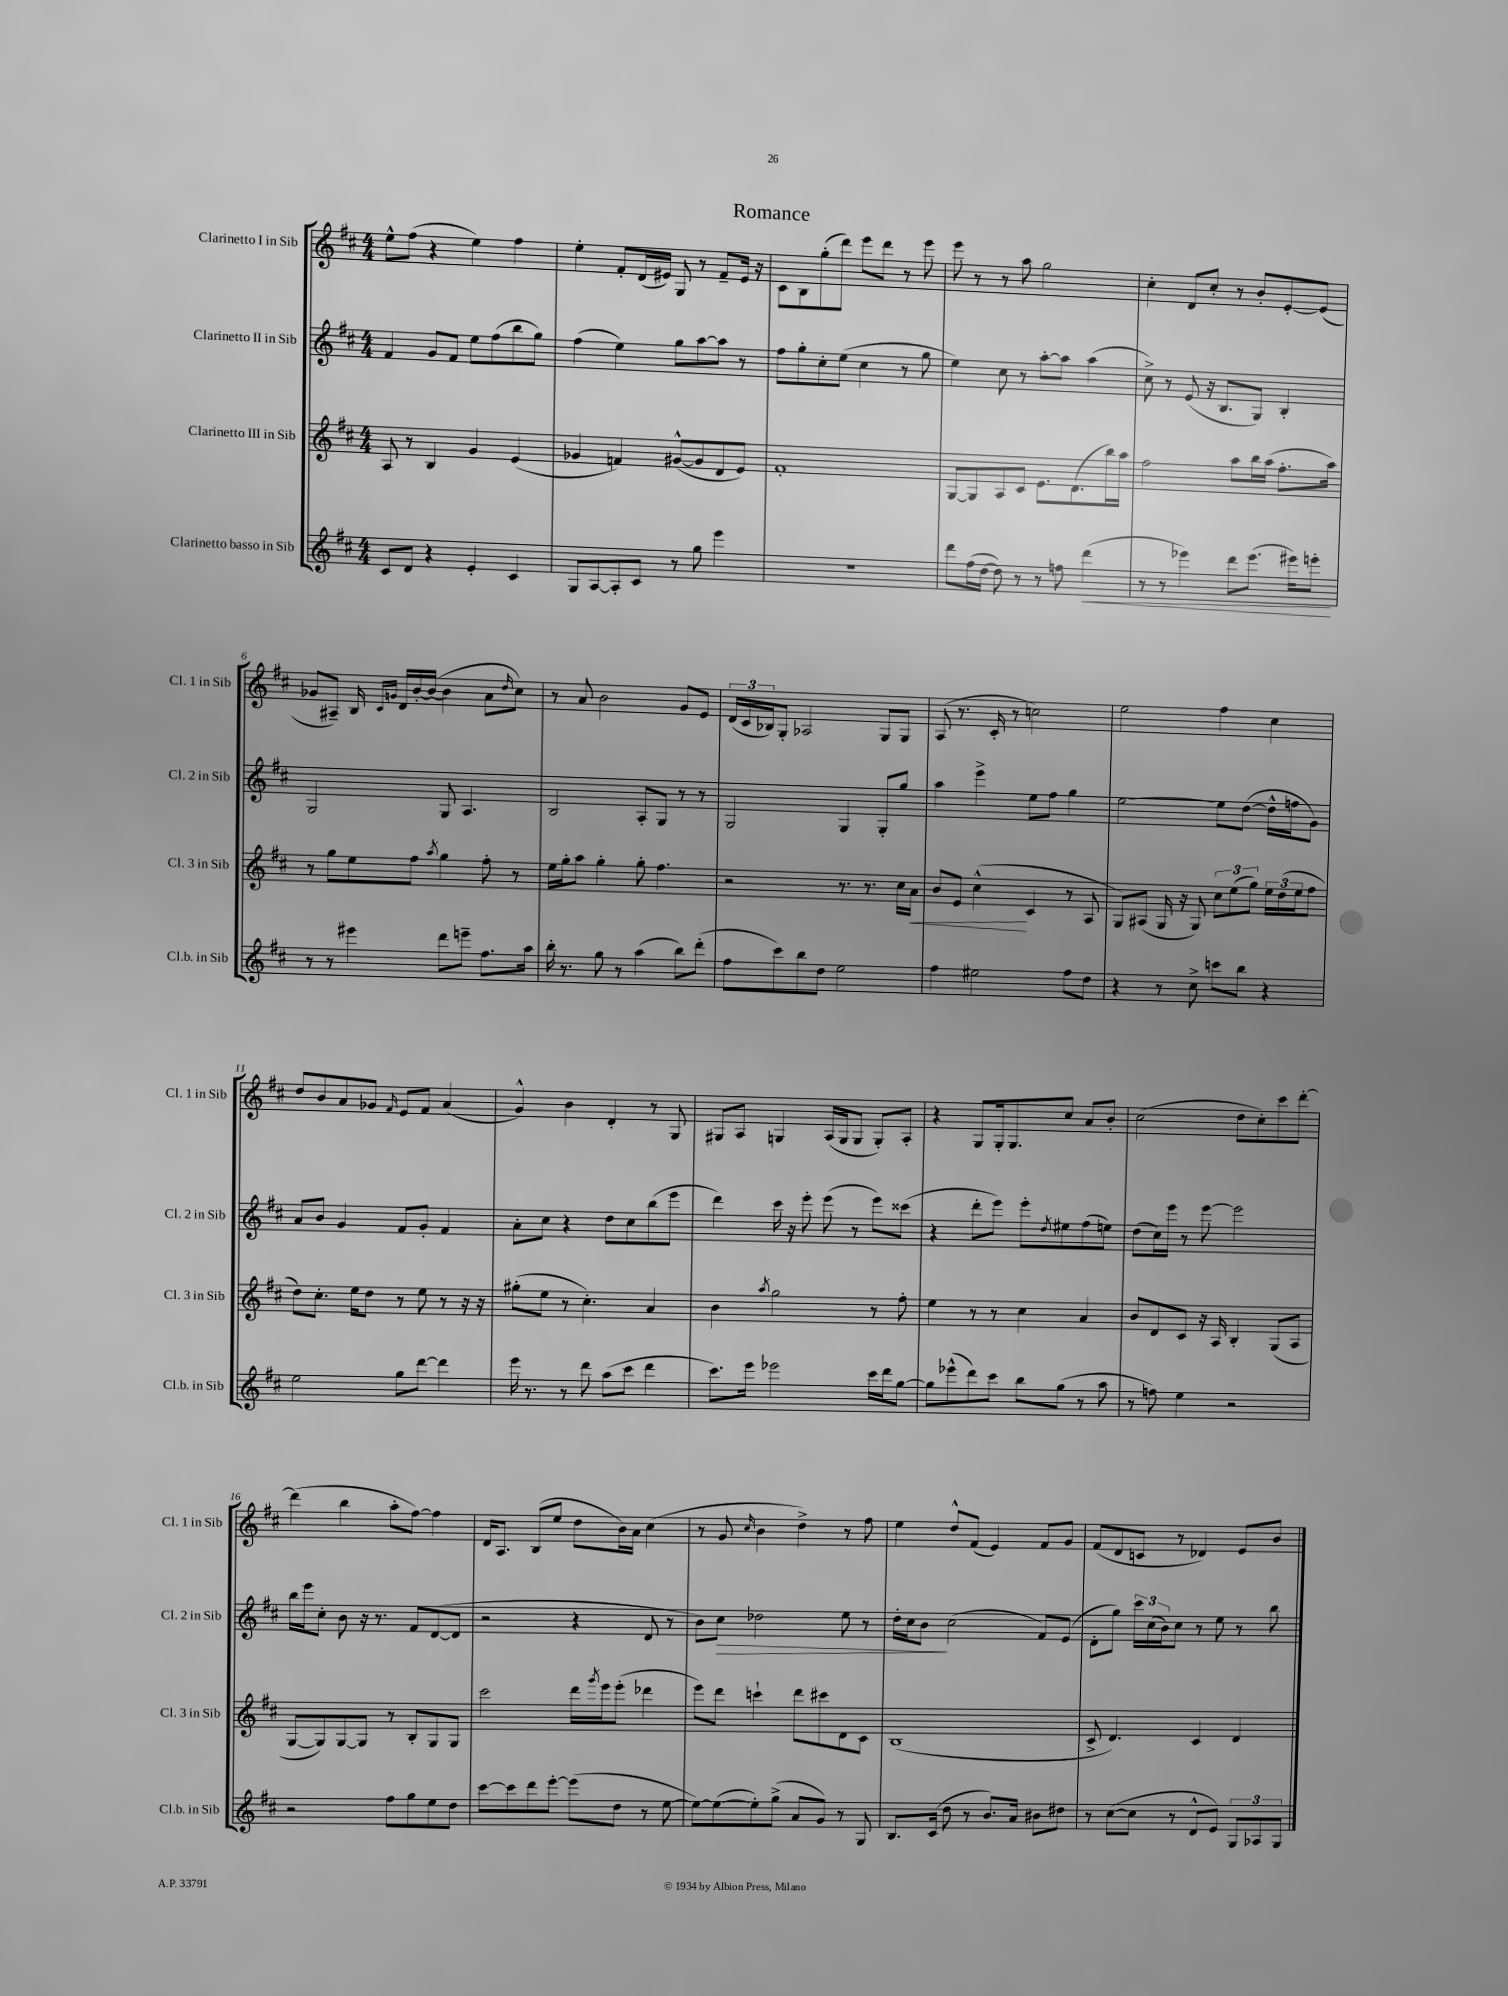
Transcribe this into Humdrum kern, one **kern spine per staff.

**kern	**dynam	**kern	**dynam	**kern	**dynam	**kern
*part4	*part4	*part3	*part3	*part2	*part2	*part1
*staff4	*staff4	*staff3	*staff3	*staff2	*staff2	*staff1
*I"Clarinetto basso in Sib	*	*I"Clarinetto III in Sib	*	*I"Clarinetto II in Sib	*	*I"Clarinetto I in Sib
*I'Cl.b. in Sib	*	*I'Cl. 3 in Sib	*	*I'Cl. 2 in Sib	*	*I'Cl. 1 in Sib
*clefG2	*	*clefG2	*	*clefG2	*	*clefG2
*k[f#c#]	*	*k[f#c#]	*	*k[f#c#]	*	*k[f#c#]
*M4/4	*	*M4/4	*	*M4/4	*	*M4/4
=1	=1	=1	=1	=1	=1	=1
8c#/L	.	8A/	.	4f#/	.	8ee^^\L
8d/J	.	8r	.	.	.	(8ff#\J
4r	.	4B/	.	8g/L	.	4r
.	.	.	.	8f#/J	.	.
4e'/	.	4g/	.	8ee\L	.	4ee\)
.	.	.	.	(8ff#\	.	.
4c#/	.	(4e/	.	8bb\	.	4ff#\
.	.	.	.	8gg\J)	.	.
=2	=2	=2	=2	=2	=2	=2
8G/L	.	4g-X/	.	(4ff#\	.	4ee'\
[8A/	.	.	.	.	.	.
8A'/]	.	4fn/)	.	4ee\)	.	8f#'/L
8c#/J	.	.	.	.	.	(16d/L
.	.	.	.	.	.	16e#X/JJ)
8r	.	([8g#X^^/L	.	8gg\L	.	8G/
8gg\	.	8g#/]	.	[8aa\	.	8r
4eee\	.	8d/	.	8aa\J]	.	8f#~/L
.	.	8e/J)	.	8r	.	16e#/Jk
.	.	.	.	.	.	16r
=3	=3	=3	=3	=3	=3	=3
1r	.	1f#'	.	8ff#\L	.	8c#\L
.	.	.	.	8gg'\	.	8B\
.	.	.	.	8cc#'\	.	(8gg'\
.	.	.	.	(8ee\J	.	8ddd\J)
.	.	.	.	4cc#\	.	8eee\L
.	.	.	.	.	.	8ddd\J
.	.	.	.	8r	.	8r
.	.	.	.	8gg\	.	8eee\
=4	=4	=4	=4	=4	=4	=4
8ddd\L	.	[8G/L	.	4ee\)	.	8eee\
(16ff#\L	.	8G/]	.	.	.	8r
[16dd\JJ	.	.	.	.	.	.
8dd\])	.	8A/	.	8cc#\	.	8r
8r	.	8c#/J	.	8r	.	8aa\
8r	.	8.e\L	.	[8aa'\L	.	2gg\
8ffn\	.	.	.	8aa\J]	.	.
.	.	(8.d\	.	.	.	.
!	!LO:HP:b	!	!	!	!	!
(4ddd\	<	.	.	(4aa\	.	.
.	.	16bb\L)	.	.	.	.
.	.	16aa\JJ	.	.	.	.
=5	=5	=5	=5	=5	=5	=5
8r	.	2ff#\	.	8cc#^\)	.	4cc#'\
8r	.	.	.	8r	.	.
4eee-X\)	.	.	.	(8e/	.	8d/L
.	.	.	.	16r	.	8cc#'/J
.	.	.	.	8.B/L	.	.
8ddd\L	.	8aa\L	.	.	.	8r
(8.eee-\J	.	16bb\L	.	8G/J)	.	8b'/L
.	.	(16aa\JJ	.	.	.	.
.	.	8.ff#'\L	.	4B'/	.	[8e'/
16eee#X\KL)	.	.	.	.	.	.
8eeen'\J	.	.	.	.	.	(8e/J]
.	.	16aa\Jk)	.	.	.	.
.	[	.	.	.	.	.
!!LO:LB:g=z
=6	=6	=6	=6	=6	=6	=6
8r	.	8r	.	2G/	.	8g-X/L
8r	.	8gg\L	.	.	.	8A#X~/J)
4eee#X\	.	8ee\	.	.	.	16B/
.	.	.	.	.	.	16qqc#/LL
.	.	.	.	.	.	16qqgn/JJ
.	.	.	.	.	.	16d/LL
.	.	8ff#\J	.	.	.	[16b'/
.	.	.	.	.	.	(16b/JJ_
.	.	8qaa/	.	.	.	.
8ddd\L	.	4gg\	.	8G/	.	4b\]
8eeen~\J	.	.	.	4.A/	.	.
8.ff#\L	.	8ff#'\	.	.	.	8a\L
.	.	.	.	.	.	16qqdd/
.	.	8r	.	.	.	8cc#\J)
16aa\Jk	.	.	.	.	.	.
=7	=7	=7	=7	=7	=7	=7
16bb'\	.	16ee\LL	.	2B/	.	8r
8.r	.	16gg'\J	.	.	.	.
.	.	8aa\J	.	.	.	8a/
8gg\	.	4gg'\	.	.	.	2b\
8r	.	.	.	.	.	.
(4aa\	.	8gg'\	.	8A'/L	.	.
.	.	4.ff#\	.	8G/J	.	.
8bb\L)	.	.	.	8r	.	8g/L
(8ddd'\J	.	.	.	8r	.	8e/J
=8	=8	=8	=8	=8	=8	=8
8ff#\L	.	2r	.	2G/	.	(24d/LL
.	.	.	.	.	.	24c#/
.	.	.	.	.	.	24B-X/J)
8ccc#\)	.	.	.	.	.	8G'/J
8bb\	.	.	.	.	.	2A-X/
8dd\J	.	.	.	.	.	.
2ee\	.	8.r	.	4G/	.	.
.	.	8.r	.	.	.	.
.	.	.	.	8G'/L	.	8G/L
.	.	16cc#\LL	.	8gg/J	.	8G/J
!	!	!	!LO:HP:b	!	!	!
.	.	16a\JJ	<	.	.	.
=9	=9	=9	=9	=9	=9	=9
4ff#\	.	8b/L	.	4aa\	.	(8A/
.	.	8e/J	.	.	.	8.r
2ee#X\	.	(4cc#^^\	.	4eee^\	.	.
.	.	.	.	.	.	16c#'/
.	.	.	.	.	.	8r
.	.	4c#/	[	8ee\L	.	2ccn\)
.	.	.	.	8ff#\J	.	.
8ff#\L	.	8r	.	4gg\	.	.
8dd\J	.	8A/	.	.	.	.
=10	=10	=10	=10	=10	=10	=10
4r	.	8G/L)	.	[2ee\	.	2ee\
.	.	(8A#X/J	.	.	.	.
8r	.	16G/	.	.	.	.
.	.	16r	.	.	.	.
8cc#^\	.	8G/)	.	.	.	.
8cccn\L	.	12cc#\L	.	8ee\L]	.	4ff#\
.	.	(12ee\	.	.	.	.
8bb\J	.	.	.	([8dd\J	.	.
.	.	12gg\J)	.	.	.	.
4r	.	24ee\LL	.	16dd^^\LL]	.	4cc#\
.	.	(24dd\	.	.	.	.
.	.	.	.	16ffn\J	.	.
.	.	24ee\J	.	.	.	.
.	.	8ff#\J	.	8g\J)	.	.
!!LO:LB:g=z
=11	=11	=11	=11	=11	=11	=11
2ee\	.	8dd\L)	.	8a/L	.	8dd/L
.	.	8.cc#'\J	.	8b/J	.	8b/
.	.	.	.	4g/	.	8a/
.	.	16ee\KL	.	.	.	.
.	.	8dd\J	.	.	.	8g-X/J
.	.	.	.	.	.	16qqf#/
8gg\L	.	8r	.	8f#/L	.	8e/L
[8ddd\J	.	8ee\	.	8g'/J	.	8f#/J
4ddd\]	.	8r	.	4f#/	.	(4a/
.	.	16r	.	.	.	.
.	.	16r	.	.	.	.
=12	=12	=12	=12	=12	=12	=12
16eee\	.	(8gg#X'\L	.	8a'\L	.	4g^^/)
8.r	.	.	.	.	.	.
.	.	8ee\J	.	8cc#\J	.	.
8r	.	8r	.	4r	.	4b\
8ddd\	.	4.cc#'\)	.	.	.	.
(8aa\L	.	.	.	8dd\L	.	4d'/
8ccc#\J	.	.	.	8cc#\	.	.
4ddd\	.	4a/	.	(8bb\	.	8r
.	.	.	.	8eee\J	.	8G/
=13	=13	=13	=13	=13	=13	=13
8.ccc#\L)	.	4b\	.	4ddd\)	.	8G#X/L
.	.	.	.	.	.	8A/J
16eee\Jk	.	.	.	.	.	.
.	.	8qaa/	.	.	.	.
2eee-X\	.	2gg\	.	16ccc#\	.	4Gn/
.	.	.	.	16r	.	.
.	.	.	.	8eee'\	.	.
.	.	.	.	(8eee\	.	(16A/LL
.	.	.	.	.	.	16G/J
.	.	.	.	8r	.	8G/J
16ccc#\LL	.	8r	.	8eee\L)	.	8G'/L)
16ddd\J	.	.	.	.	.	.
[8gg\J	.	8ff#'\	.	(8ccc##X\J	.	8A'/J
=14	=14	=14	=14	=14	=14	=14
8gg\L]	.	4ee\	.	4r	.	4r
(8eee-X^^\	.	.	.	.	.	.
8ddd\)	.	8r	.	8ddd'\L	.	8G/L
8ccc#\J	.	8r	.	8eee\J)	.	16G'/k
.	.	.	.	.	.	8.G/
8bb\L	.	4cc#\	.	8eee'\L	.	.
.	.	.	.	8qdd/	.	.
(8gg\J	.	.	.	8ee#X\	.	8cc#/J
8r	.	4a/	.	(8ff#\	.	8a/L
8aa\	.	.	.	8een\J)	.	8b'/J
=15	=15	=15	=15	=15	=15	=15
8r	.	8b/L	.	(8dd\L	.	(2cc#\
8ffn\)	.	8d/	.	16cc#\L)	.	.
.	.	.	.	16eee\JJ	.	.
4ee\	.	8c#/J	.	8r	.	.
.	.	16r	.	[8eee\	.	.
.	.	16A/	.	.	.	.
2r	.	4B'/	.	2eee\]	.	8dd\L
.	.	.	.	.	.	8cc#'\)
.	.	(8G/L	.	.	.	8ccc#\
.	.	8A/J	.	.	.	[8ddd'\J
!!LO:LB:g=z
=16	=16	=16	=16	=16	=16	=16
2r	.	[8G/L	.	16bb\LL	.	(4ddd\]
.	.	.	.	16eee\J	.	.
.	.	8G/])	.	8cc#'\J	.	.
.	.	[8G/	.	8b\	.	4bb\
.	.	8G/J]	.	16r	.	.
.	.	.	.	8.r	.	.
8ff#\L	.	8r	.	.	.	8aa'\L
8gg\	.	8B'/L	.	8f#/L	.	[8ff#\J)
8ee\	.	8G/	.	([8d/	.	4ff#\]
8dd\J	.	8G/J	.	8d/J]	.	.
=17	=17	=17	=17	=17	=17	=17
[8ccc#\L	.	2ccc#\	.	2r	.	16d/KL
.	.	.	.	.	.	8.A/J
8ccc#\]	.	.	.	.	.	.
8ddd\	.	.	.	.	.	(8B/L
[8eee'\J	.	.	.	.	.	8ee/J
(8eee\L]	.	16ddd\LL	.	4r	.	8dd\L
.	.	8qggg/	.	.	.	.
.	.	16eee\J	.	.	.	.
8dd\J	.	(8eee'\J	.	.	.	16b\L)
.	.	.	.	.	.	16a\JJ
8r	.	4ddd-X\	.	8d/	.	(4cc#\
[8ee\	.	.	.	8r	.	.
=18	=18	=18	=18	=18	=18	=18
8ee\L_)	.	8eee\L)	.	8b\L)	.	8r
!	!	!	!	!	!LO:HP:b	!
(8ee\_	.	8ddd\J	.	8cc#\J	>	8g/
.	.	.	.	.	.	16qqcc#/
8ee'\])	.	4cccn`\	.	2dd-X\	.	4b\
(8gg^\J	.	.	.	.	.	.
8a/L	.	8ddd\L	.	.	.	4dd^\)
8g/J)	.	8ccc#X\	.	.	.	.
8r	.	8d\	.	8ee\	.	8r
8G/	.	8c#\J	.	8r	.	8ff#\
=19	=19	=19	=19	=19	=19	=19
8.B/L	.	(1B	.	16dd'\LL	.	4ee\
.	.	.	.	16cc#\J	.	.
.	.	.	.	8b\J	.	.
(16c#/Jk	.	.	.	.	.	.
8dd\	.	.	.	(2cc#\	]	8dd^^/L
8r	.	.	.	.	.	(8f#/J
8.b/L)	.	.	.	.	.	4e/)
16a/Jk	.	.	.	.	.	.
8b#X\L	.	.	.	8f#/L)	.	8f#/L
8dd#X\J	.	.	.	(8e/J	.	8g/J
=20	=20	=20	=20	=20	=20	=20
8r	.	8c#^/	.	8d'\L	.	(8f#/L
([8cc#\L	.	4.d/)	.	8gg\J)	.	8d/
8cc#\J]	.	.	.	24ccc#\LL	.	8cn/J
.	.	.	.	(24cc#\	.	.
.	.	.	.	24b\J)	.	.
8r	.	.	.	8cc#\J	.	8r
8d^^/L	.	4c#/	.	8r	.	4d-X/)
8e/J)	.	.	.	8ee\	.	.
12G/L	.	4d/	.	8r	.	8e/L
12A-X/	.	.	.	.	.	.
.	.	.	.	8bb\	.	8b/J
12G/J	.	.	.	.	.	.
==	==	==	==	==	==	==
*-	*-	*-	*-	*-	*-	*-
